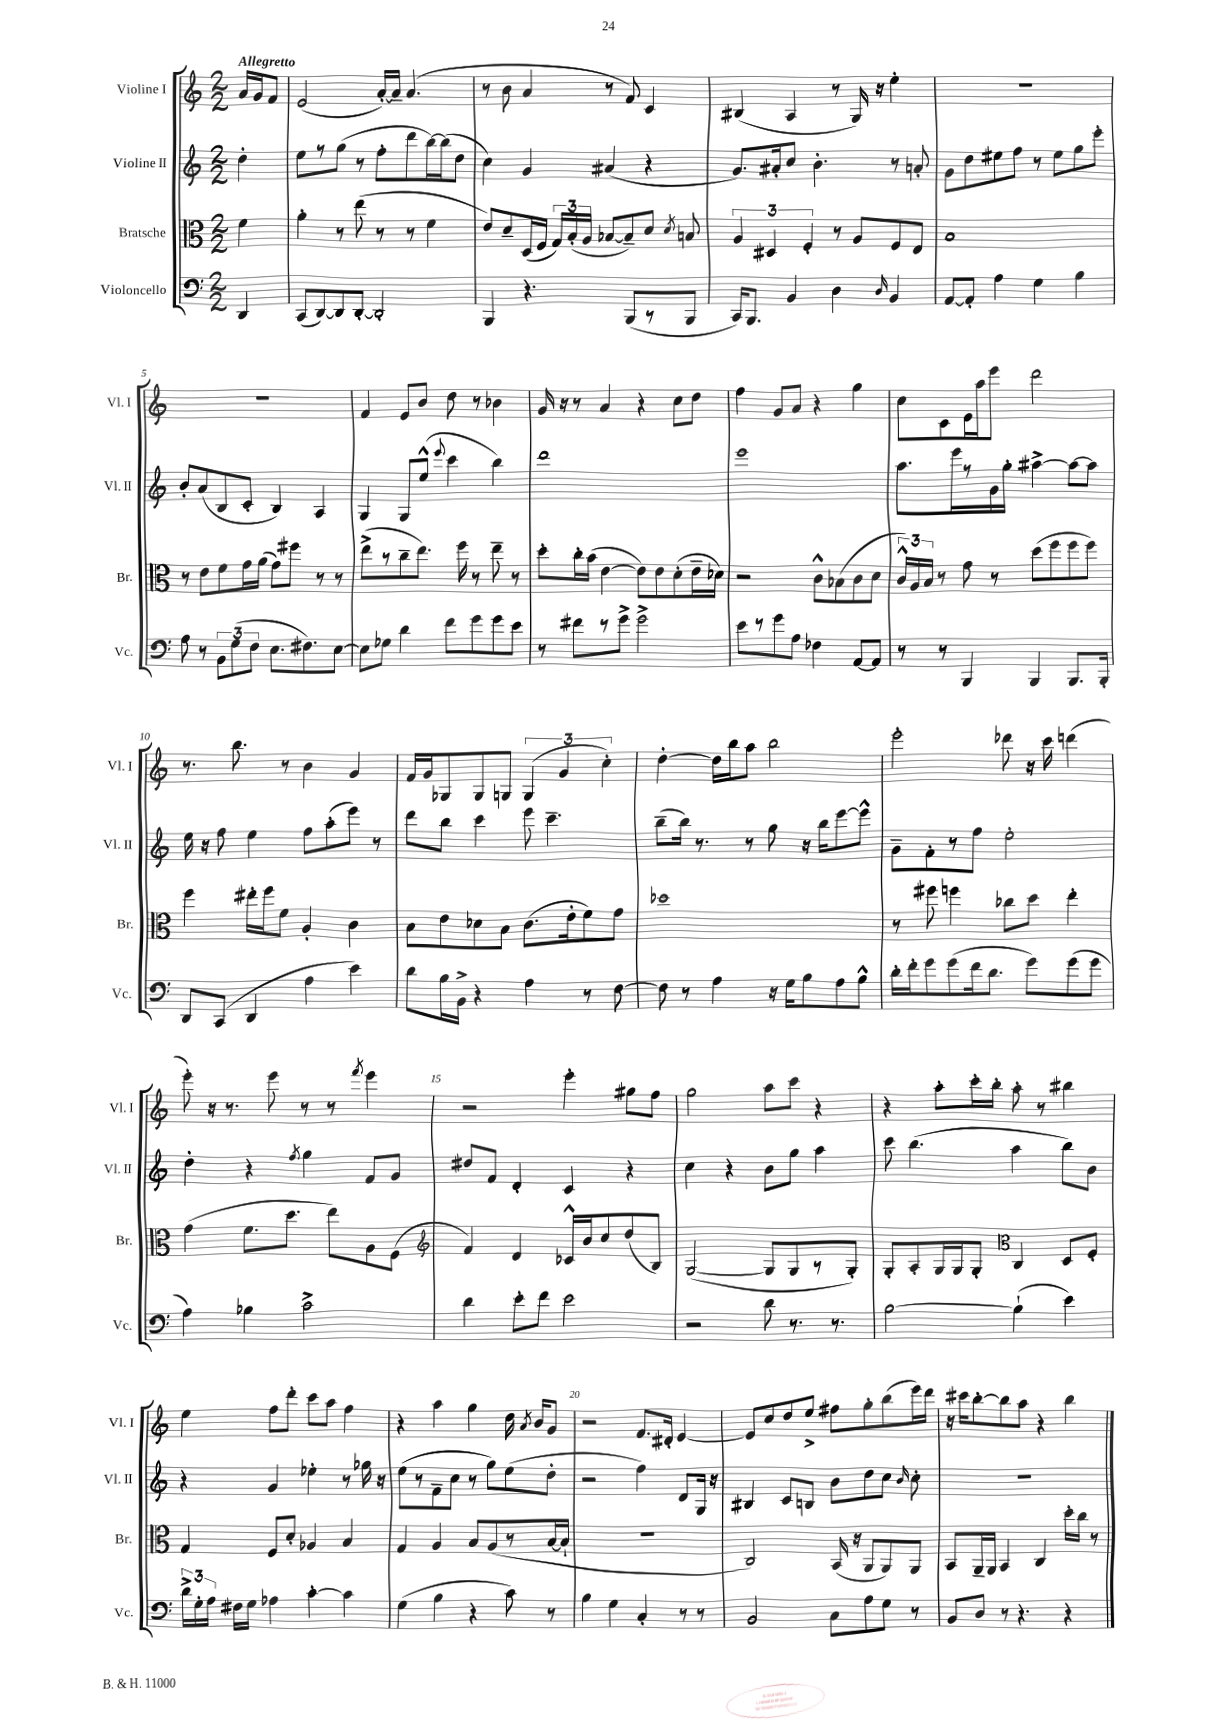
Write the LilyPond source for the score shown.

<<
\new StaffGroup <<
\new Staff = "s0" \with { instrumentName = "Violine I" shortInstrumentName = "Vl. I" } {
    \clef treble \key c \major \numericTimeSignature \time 2/2 \partial 4 \tempo "Allegretto"
    \autoBeamOff a'16[ g'16 f'8] |
    e'2( a'16[~-.) a'16]-- a'4.( |
    r8 b'8 a'4 r8 f'8) c'4 |
    bis4( a4 r8 g16) r16 e''4-. |
    R1 |
    R1 |
    f'4 e'8[ b'8] d''8 r8 bes'4 |
    g'16 r16 r8 a'4 r4 c''8[ d''8] |
    f''4 g'8[ a'8] r4 g''4 |
    c''8[ c'8 e'16 a''16 e'''8] d'''2 |
    r8. b''8. r8 b'4 g'4 |
    f'16[ g'16 ges8 ges8 g8] \tuplet 3/2 { g4( g'4 c''4-.) } |
    d''4~-. d''16[ b''16 a''8] b''2 |
    e'''2-. des'''8 r16 c'''16 d'''4( |
    e'''8-.) r16 r8. e'''8 r8 r8 \acciaccatura { f'''8 } e'''4 |
    r2 e'''4-. gis''8[ f''8] |
    g''2 a''8[ c'''8] r4 |
    r4 a''8[-. c'''16-. b''16]-. a''8-. r8 bis''4 |
    e''4 f''8[ d'''8]-. c'''8[ a''8] f''4 |
    r4 a''4 g''4 d''16 \acciaccatura { a'8 } b'16[ g'8] |
    r2 f'8.[ dis'16]-. e'4~ |
    e'8[ c''8 d''8 e''8]-> fis''8[ g''8-. b''8( e'''16) d'''16] |
    r16 cis'''16[ b''8~-. b''8 a''8] r4 b''4 \bar "|." |
}
\new Staff = "s1" \with { instrumentName = "Violine II" shortInstrumentName = "Vl. II" } {
    \clef treble \key c \major \numericTimeSignature \time 2/2 \partial 4
    \autoBeamOff d''4-. |
    e''8[ r8 g''8]( r8 f''8[-. d'''8 b''16~) b''16( d''8] |
    c''4) g'4 ais'4( r4 |
    g'8.[) ais'16-. c''8] b'4.-. r8 a'8-. |
    g'8[ d''8 eis''8 f''8] r8 eis''8[ g''8 e'''8]-. |
    b'8[-. a'8( b8 c'8]-. b4) a4 |
    g4 g8[ e''8]-^( \appoggiatura { e'''8 } c'''4 b''4) |
    d'''1 |
    e'''1 |
    a''8.[ e'''16 r8 g'16 g''16]-. ais''4~-> ais''8[~ ais''8] |
    e''16 r16 f''8 e''4 f''8[ a''8-.( e'''8]) r8 |
    d'''8[ b''8] c'''4 e'''8 c'''4.-- |
    b''8[--( b''16]) r8. r8 g''8 r16 b''16[ e'''8~ e'''8]-^ |
    g'8[-- f'8-. r8 f''8] e''2-. |
    d''4-. r4 \acciaccatura { f''8 } g''4 f'8[ g'8] |
    dis''8[ f'8] d'4-. c'4 r4 |
    c''4 r4 b'8[ g''8] a''4 |
    c'''8 b''4.( a''4 b''8[) b'8] |
    r4 g'4 ees''4-. r8 ges''16 r16 |
    e''8[( r8 f'8-- c''8] r8 g''8[) e''8( d''8]-. |
    r2 f''4) d'8[ g16] r16 |
    bis4 c'8[ b8] b'8[ d''8 c''8] \grace { b'16 } c''8-. |
    r1 \bar "|." |
}
\new Staff = "s2" \with { instrumentName = "Bratsche" shortInstrumentName = "Br." } {
    \clef alto \key c \major \numericTimeSignature \time 2/2 \partial 4
    \autoBeamOff f'4 |
    a'4-. r8 e''8( r8 r8 f'4 |
    e'8[) d'8-- d16( f16] \tuplet 3/2 { g16[) b16-.( a16] } bes8[~ bes8--) d'8] \acciaccatura { d'8 } b8 |
    \tuplet 3/2 { a4 dis4 f4-. } r8 a8[ f8 e8] |
    b1 |
    r8 e'8[ f'8 g'16 a'16]( g'8[) fis''8] r8 r8 |
    e''8[->( r8 c''8-- e''8.]) f''16 r8 e''8-- r8 |
    d''8[-. c''16-. b'16]( e'4~ e'8[) e'8 d'8-.( e'16-- des'16]) |
    r2 c'8[-^ bes8( c'8 d'8] |
    \tuplet 3/2 { c'16[-^) a16 b16] } r8 g'8 r8 d''8[( f''8 f''8 f''8]) |
    f''4 eis''16[-. f''16 f'8] a4-. c'4 |
    b8[ e'8 des'8 b8] c'8.[( e'16-. f'8) g'8] |
    des''1 |
    r8 fis''8 f''4 ces''8[ d''8] e''4-. |
    g'4( f'8.[ d''8.] e''8[) a8 f8]( |
    \clef treble f'4) d'4 ces'16[-^ b'16 c''8 d''8( b8]) |
    g2~( g8[ g8 r8 g8]-.) |
    g8[-. a8-. g16 g16 g8]-. \clef alto c4 d8[ f8]-. |
    g4 f8[ d'8]-. aes4 b4 |
    g4 a4 b8[ a8( r8 b16~ b16]-! |
    R1 |
    c2) b,16( r16 a,8[ a,8) a,8] |
    b,8[ a,16-- a,16] b,4 c4 d''16[-. c''16] r8 \bar "|." |
}
\new Staff = "s3" \with { instrumentName = "Violoncello" shortInstrumentName = "Vc." } {
    \clef bass \key c \major \numericTimeSignature \time 2/2 \partial 4
    \autoBeamOff d,4 |
    c,8[( d,8~) d,8 d,8]~-. d,2-. |
    b,,4 r4. b,,8[( r8 b,,8] |
    c,16[) b,,8.] b,4 d4 \grace { d16 } b,4 |
    a,8[~ a,8]-. a4 g4 b4 |
    a8 r8 \tuplet 3/2 { b,8[ g8( f8] } e8.[ fis8.) e8]~ |
    e8[ ges8] d'4 f'8[ g'8 g'8 e'8] |
    r8 fis'8[ r8 g'8]-> g'2-> |
    e'8[ r8 g'8 a8] fes4 a,8[~ a,8] |
    r8 r8 b,,4 b,,4 b,,8.[ b,,16]-. |
    d,8[ c,8]( d,4 a4 e'4) |
    d'8[ b16 b,16]-> r4 a4 r8 f8~ |
    f8 r8 a4 r16 g16[ b8 a8 b8]-^ |
    d'16[-. f'16-. g'8 g'8( f'16 d'8.] g'8[) g'8( g'8] |
    a4) bes4 c'2-> |
    d'4 e'8[-. f'8] e'2 |
    r2 d'8 r8. r8. |
    b2~ b4-!( e'4) |
    \tuplet 3/2 { d'16[-> g16-. a16] } fis16[ g16] aes4 c'4~-. c'4 |
    g4( b4 r4 c'8) r8 |
    b4 g4 c4-. r8 r8 |
    b,2 c8[ a8 g8] r8 |
    b,8[ d8] r8 r4. r4 \bar "|." |
}
>>
>>
\layout { \context { \Score \override BarNumber.break-visibility = ##(#f #t #t) barNumberVisibility = #(every-nth-bar-number-visible 5) } }
